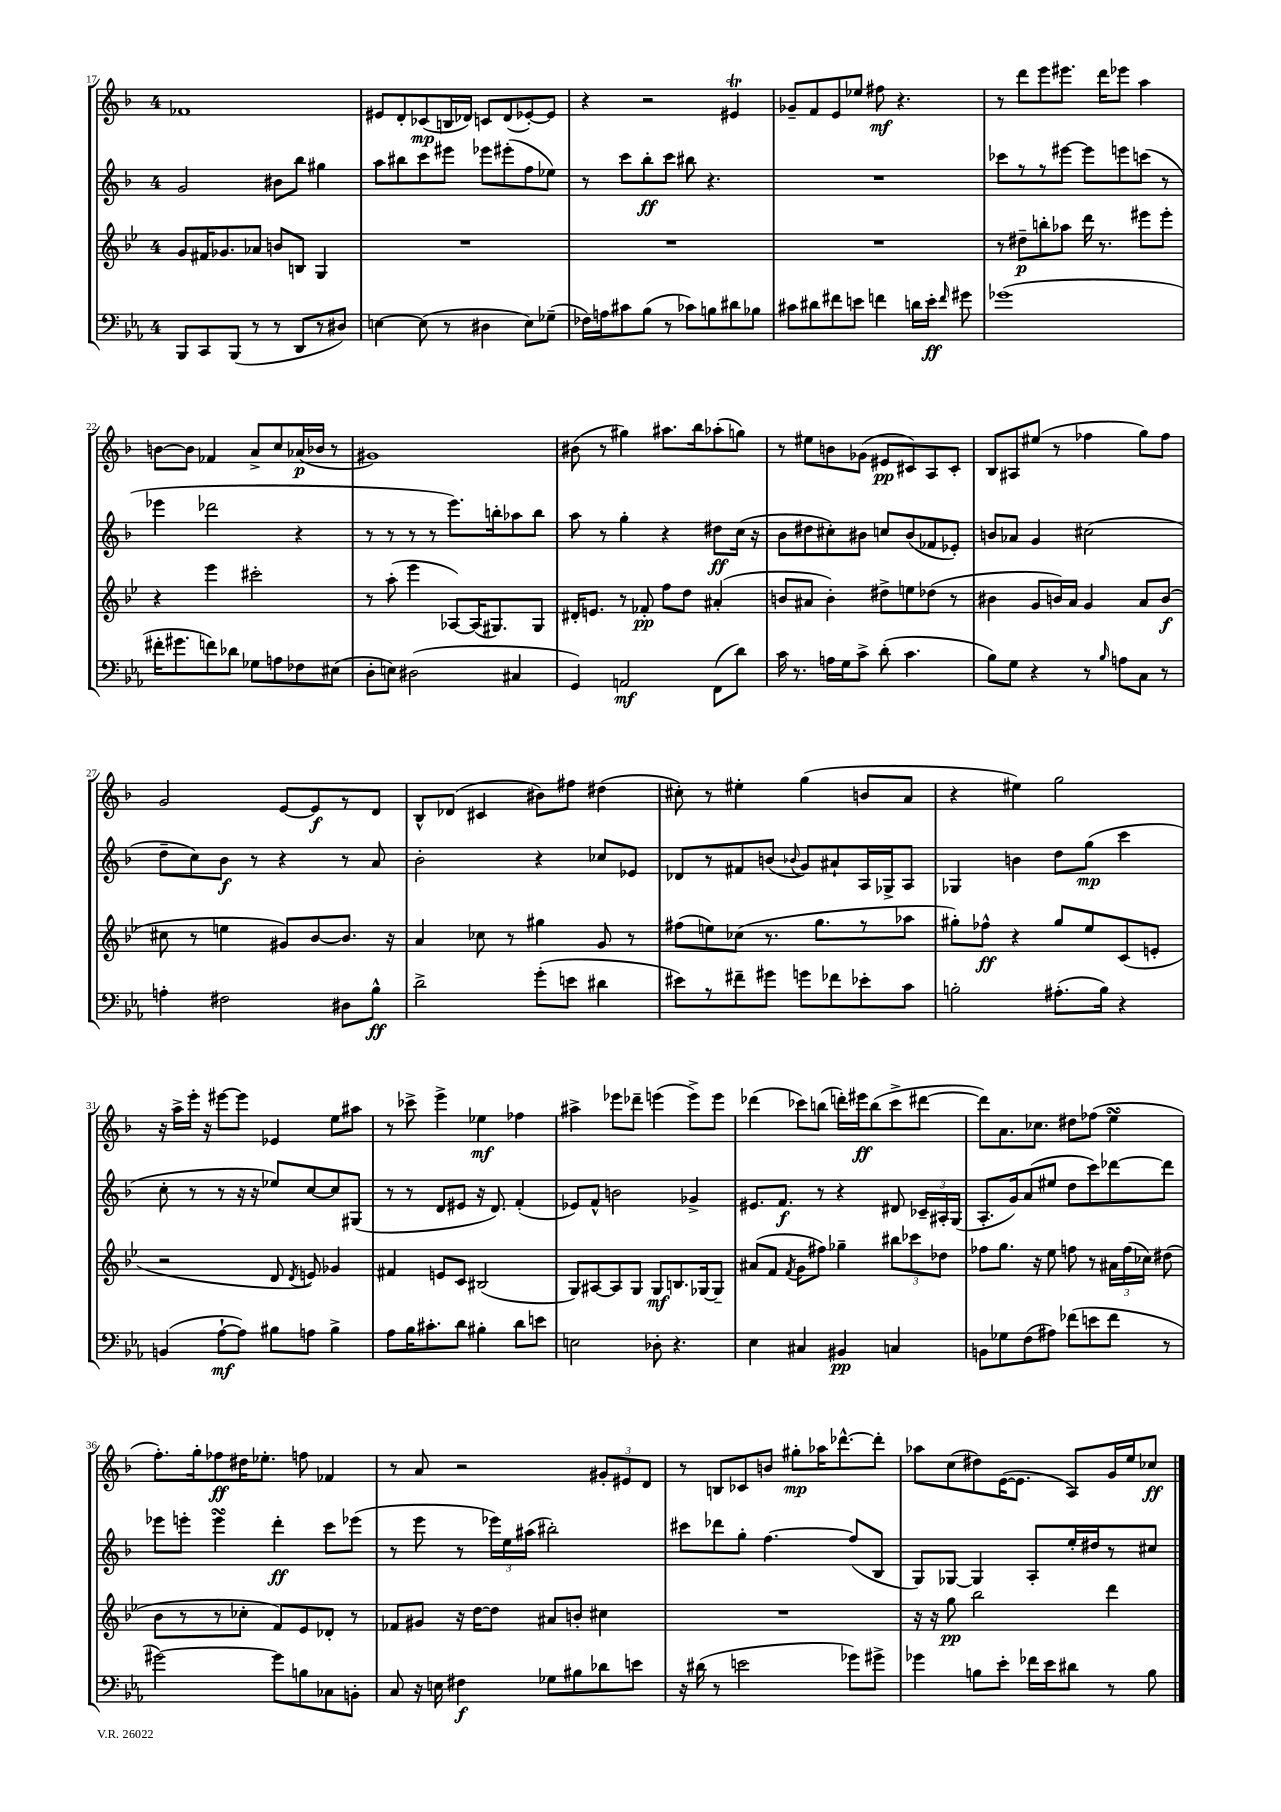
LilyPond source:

<<
\new StaffGroup <<
\new Staff = "s0" {
    \clef treble \key f \major \once \override Staff.TimeSignature.style = #'single-digit \time 4/4
    \autoBeamOff fes'1 |
    eis'8[ d'8-. ces'8\mp( b16 des'16]) c'8[ des'8( ees'8~-.) ees'8] |
    r4 r2 eis'4\trill |
    ges'8[-- f'8 e'8 ees''8] fis''8\mf r4. |
    r8 d'''8[ e'''8 eis'''8.] d'''16[ ees'''8] a''4 |
    b'8[~ b'8] fes'4 a'8[-> c''8 aes'16\p( bes'16] r8 |
    gis'1) |
    bis'8( r8 gis''4) ais''8.[ bes''16 aes''8-.( g''8]) |
    r8 eis''8[ b'8 ges'8]( eis'8[\pp cis'8) a8 cis'8]-. |
    bes8[ ais8 eis''8]( r8 fes''4 g''8[) fes''8] |
    g'2 e'8[~ e'8\f r8 d'8] |
    bes8[-^ des'8]( cis'4 bis'8[) fis''8] dis''4( |
    cis''8-.) r8 eis''4-. g''4( b'8[ a'8] |
    r4 eis''4) g''2 |
    r16 a''16[-> e'''16]-. r16 eis'''8[~ eis'''8] ees'4 e''8[ ais''8] |
    r8 ces'''8-> e'''4-> ees''4\mf fes''4 |
    ais''4-> ees'''8[ des'''8]-- e'''4( e'''8[->) e'''8] |
    des'''4( ces'''8[) b''8]( d'''16[-.) eis'''16\ff b''8( ces'''8-> dis'''8]~ |
    dis'''8[) a'8. ces''8.] dis''8[ fes''8]( e''4\turn |
    f''8.[-.) g''16-. fes''8\ff dis''16 ees''8.]-. f''8 fes'4 |
    r8 a'8 r2 \tuplet 3/2 { gis'8[-. eis'8 d'8] } |
    r8 b8[ ces'8 b'8] gis''8[-.\mp aes''16 des'''8.~-^ des'''8]-. |
    aes''8[ c''8( dis''8) e'16~( e'8.] a8[) g'16 e''16 ces''8]\ff \bar "|." |
}
\new Staff = "s1" {
    \clef treble \key f \major \once \override Staff.TimeSignature.style = #'single-digit \time 4/4
    \autoBeamOff g'2 bis'8[ bes''8] gis''4 |
    a''8[ bis''8 c'''8 eis'''8] ees'''8[ eis'''8-.( f''8 ees''8]) |
    r8 c'''8[ bes''8-.\ff c'''8] bis''8 r4. |
    R1 |
    ces'''8[ r8 r8 eis'''8]~ eis'''8[ e'''8 c'''8]( r8 |
    ees'''4 des'''2 r4 |
    r8 r8 r8 r8 e'''8.[) b''16-. aes''8 b''8] |
    a''8 r8 g''4-. r4 dis''8[\ff c''16]( r16 |
    bes'8[ dis''8 cis''8-.) bis'8] c''8[ bis'8( fes'8 ees'8]-.) |
    b'8[ aes'8] g'4 cis''2( |
    d''8[-- c''8) bes'8]\f r8 r4 r8 a'8 |
    bes'2-. r4 ces''8[ ees'8] |
    des'8[ r8 fis'8 b'8]( \appoggiatura { bes'8 } g'8[) ais'8-! a16 ges16-> a8] |
    ges4 b'4 d''8[ g''8]\mp( c'''4 |
    c''8-. r8 r8 r16 r16 ees''8[) c''8~ c''8 gis8]( |
    r8 r8 d'8[ eis'8] r16 d'8.) f'4-.( |
    ees'8[) f'8]-^ b'2 ges'4-> |
    eis'8.[ f'8.]\f r8 r4 dis'8 \tuplet 3/2 { ces'16[-- ais16-. g16]( } |
    a8.[-. g'16) a'8( eis''8] d''8[ c'''8) des'''8~ des'''8] |
    ees'''8[ e'''8]-. e'''4\turn d'''4-.\ff c'''8[ ees'''8]( |
    r8 e'''8 r8 \tuplet 3/2 { ees'''16[) e''16 ais''16]( } bis''2-.) |
    cis'''8[ des'''8 g''8]-. f''4.~ f''8[( bes8] |
    g8[) ges8]~ ges4 a8[-. e''16-. dis''16 r8 cis''8] \bar "|." |
}
\new Staff = "s2" {
    \clef treble \key bes \major \once \override Staff.TimeSignature.style = #'single-digit \time 4/4
    \autoBeamOff g'8[ fis'16 ges'8. aes'8] b'8[ b8] g4 |
    R1 |
    R1 |
    R1 |
    r8 dis''8[--\p b''8-. aes''8] d'''16 r8. eis'''8[ eis'''8]-. |
    r4 ees'''4 cis'''2-. |
    r8 a''8-.( ees'''4 aes8[~) aes16( gis8.) gis8] |
    dis'16[-. e'8.] r8 fes'8-.\pp f''8[ d''8] ais'4-.( |
    b'8[ ais'8] b'4-.) dis''8[-> e''8 des''8]( r8 |
    bis'4 g'8[ b'16) a'16] g'4 a'8[ b'8]\f( |
    cis''8 r8 e''4 gis'8[) bes'8~ bes'8.] r16 |
    a'4 ces''8 r8 gis''4 g'8 r8 |
    fis''8[( e''8) ces''8]( r8. g''8.[ r8 aes''8] |
    gis''8[-.) fes''8]-^\ff r4 gis''8[ ees''8 c'8( e'8]-. |
    r2 d'8 \acciaccatura { d'8 } e'8) ges'4 |
    fis'4 e'8[ c'8] bis2( |
    g8[) ais8~ ais8 g8] g8[\mf b8. ges16~ ges8]-- |
    ais'8[( f'8] \acciaccatura { f'8 } g'8[ fis''8]) ges''4-- \tuplet 3/2 { bis''8[ ces'''8 des''8] } |
    fes''8[ g''8.] r16 ees''8 f''8 r8 \tuplet 3/2 { ais'16[ f''16( ces''16]) } dis''8( |
    bes'8[ r8 r8 ces''8]-. f'8[) ees'8 des'8]-. r8 |
    fes'8[ gis'8] r16 d''16[~ d''8] ais'8[ b'8]-. cis''4 |
    R1 |
    r16 r16 g''8\pp bes''2 d'''4 \bar "|." |
}
\new Staff = "s3" {
    \clef bass \key ees \major \once \override Staff.TimeSignature.style = #'single-digit \time 4/4
    \autoBeamOff bes,,8[ c,8 bes,,8]( r8 r8 d,8[ r8 dis8]) |
    e4~ e8( r8 dis4 e8[) ges8]--( |
    fes16[) a16 cis'8 bes8]( r8 ces'8[) b8 dis'8 bes8] |
    cis'8[ dis'8 fis'8 e'8] f'4 d'16[ e'16]-.\ff \grace { f'16 } gis'8 |
    ges'1( |
    fis'16[-. gis'8. f'8) des'8] ges8[ a8 fes8 eis8]( |
    d8[-. e8]) dis2( cis4 |
    g,4) a,2\mf f,8[( d'8]) |
    c'16 r8. a16[ g16 c'8]-> d'8-.( c'4. |
    bes8[) g8] r4 r8 \grace { bes16 } a8[ c8] r8 |
    a4-. fis2 dis8[ bes8]-^\ff |
    d'2-> g'8[-.( e'8] dis'4 |
    eis'8[) r8 fis'8-- gis'8] g'8[ fes'8 ees'8-. c'8] |
    b2-. ais8.[-.( b16]) r4 |
    b,4( aes8[~-!\mf aes8]) bis8[ a8] bis4-> |
    aes8[ bes16 cis'8.-. d'8] bis4-. d'8[ e'8] |
    e2 des8-. r4. |
    ees4 cis4 bis,4\pp c4 |
    b,8[ ges8 f8( ais8]) fes'8[( e'8 fes'8] r8 |
    gis'2~) gis'8[ b8 ces8 b,8]-. |
    c8 r16 e16 fis4\f ges8[ bis8 des'8 e'8] |
    r16 dis'16( r8 e'2 ges'8[) gis'8]-> |
    ges'4 b8[ ees'8]-. fes'16[ ees'16 dis'8] r8 b8 \bar "|." |
}
>>
>>
\layout { \context { \Score currentBarNumber = #17 } }
